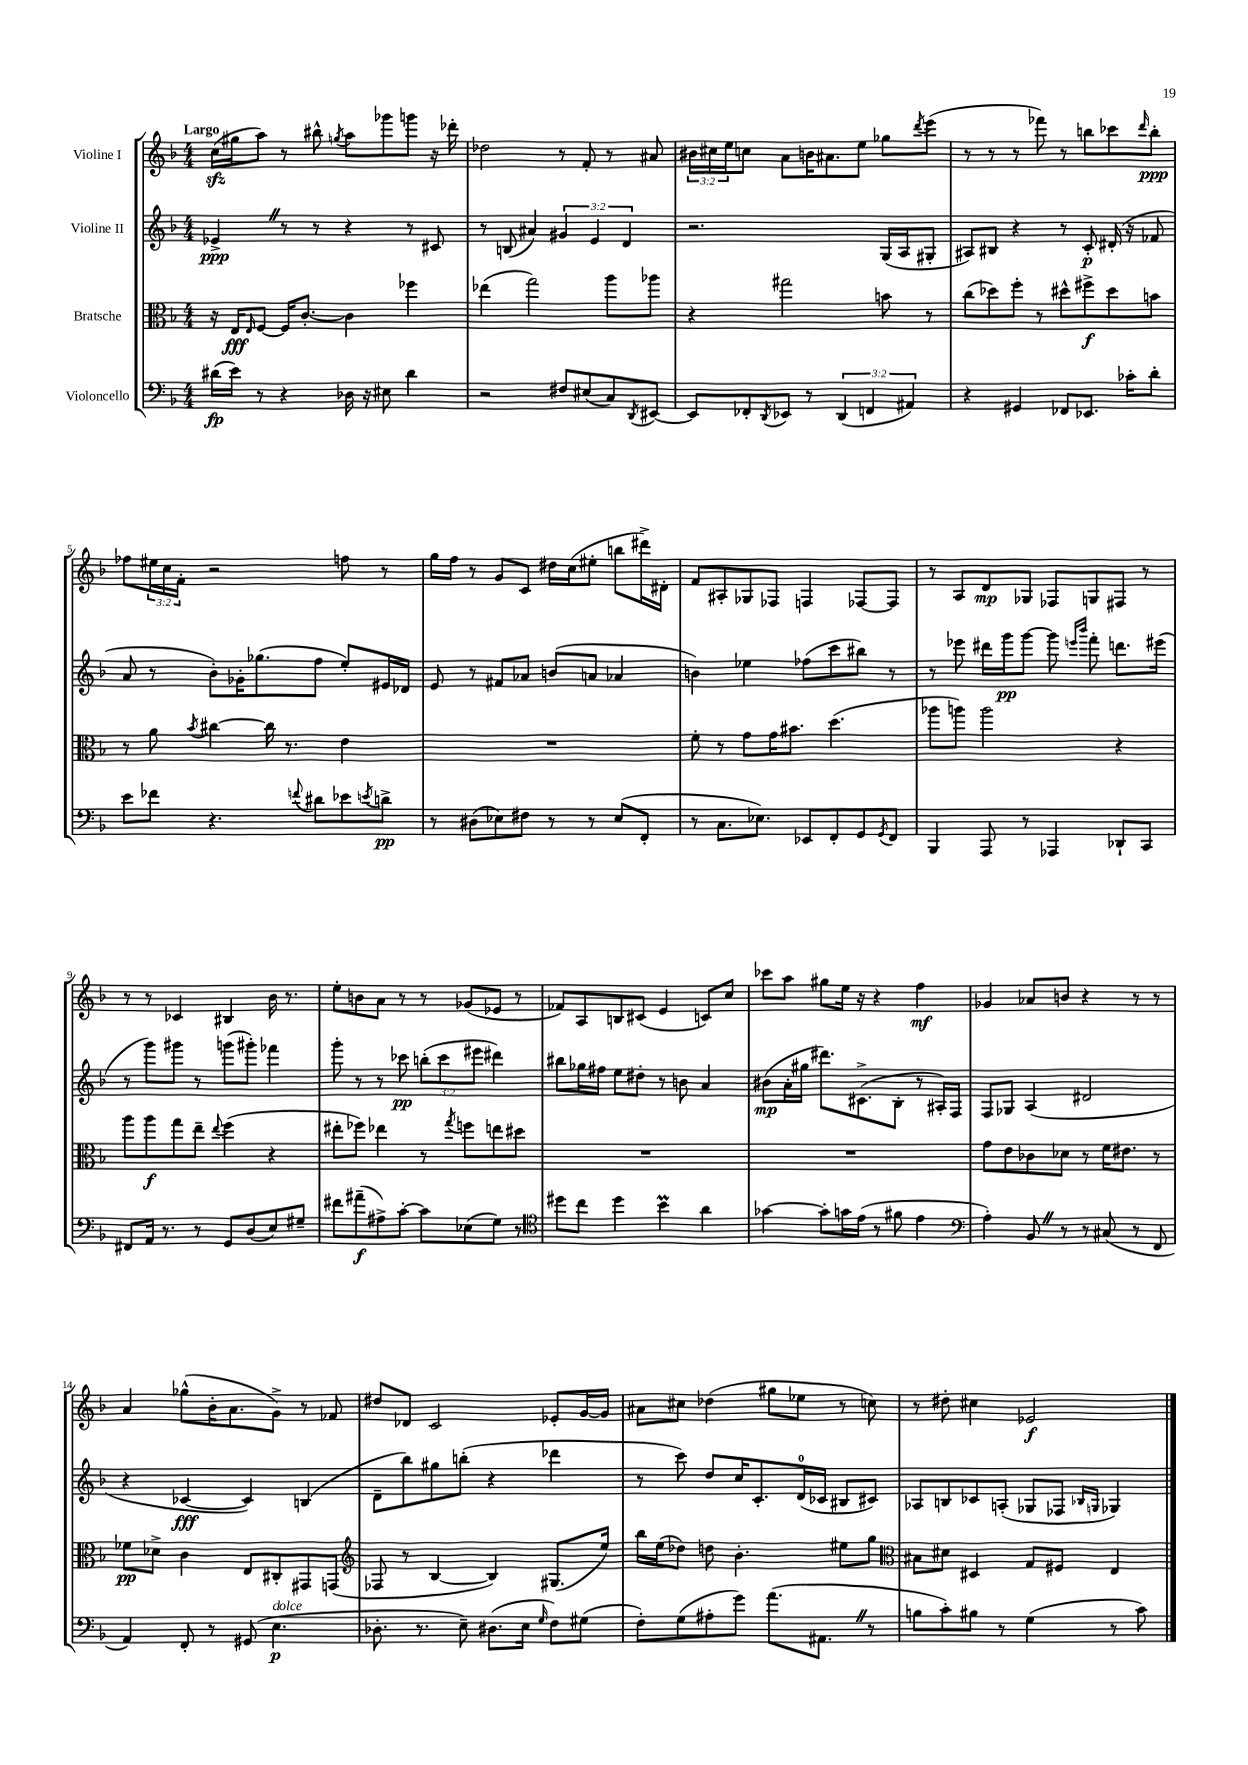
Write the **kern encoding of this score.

**kern	**kern	**kern	**kern
*staff4	*staff3	*staff2	*staff1
*clefF4	*clefC3	*clefG2	*clefG2
*k[b-]	*k[b-]	*k[b-]	*k[b-]
*M4/4	*M4/4	*M4/4	*M4/4
(16d#\LL	16r	4e-^/	(16cc\LL
16e\JJ)	16E/LK	.	16gg#\J
.	16qqE/	.	.
8r	[8F/J	.	8aa\J)
4r	16F/]LK	8r	8r
.	[8.c'/J	.	.
.	.	8r	8bb#^^\
.	.	.	8qgg/
16D-\	4c\]	4r	8aa\L
16r	.	.	.
8E#\	.	.	8ggg-\
4d#\	4ff-\	8r	8ggg\J
.	.	8c#/	16r
.	.	.	16ddd-'\
=	=	=	=
2r	(4ee-\	8r	2dd-\
.	.	(8B/	.
.	2gg\)	4a#/)	.
8F#/L	.	6g#/	8r
(8E#/	.	.	8f'/
.	.	6e/	.
8C/)	8aa\L	.	8r
.	.	6d/	.
8qDD/	.	.	.
[8EE#/J	8aa-\J	.	8a#/
=	=	=	=
8EE#/]L	4r	2.r	24b#\LL
.	.	.	24cc#\
.	.	.	24ee\J
8FF-'/	.	.	8cc\J
8qDD/	.	.	.
8EE-/J	2gg#\	.	8a\L
8r	.	.	16b\K
.	.	.	8.a#\
(6DD/	.	.	.
.	.	.	8ee\J
6FF/	.	.	.
.	8b\	(16G/LL	8gg-\L
.	.	16A/J	.
6AA#/)	.	.	.
.	.	.	8qddd/
.	8r	8G#'/J	(8eee\J
=	=	=	=
4r	(8cc\L	8A#/L)	8r
.	8dd-\)	8B#/J	8r
4GG#/	8ff'\J	4r	8r
.	8r	.	8fff-\)
8FF-/L	8dd#^^\L	8r	8r
8.EE-/J	8ff#^\	8c'/	8bb\L
.	8dd#\	(16d#'/	8ccc-\
16c-'\LK	.	16r	.
.	.	.	16qqddd/
8d'\J	8b\J	8f-/	8bb'\J
=	=	=	=
8e\L	8r	8a/	8ff-\L
8f-\J	8a\	8r	24ee#\L
.	.	.	24cc\
.	.	.	24f'\JJ
.	8qb-/	.	.
4.r	[4cc#\	8b-'\L)	2r
.	.	16g-'\K	.
.	.	(8.gg-\	.
.	16cc#\]	.	.
.	8.r	.	.
8qqf/	.	.	.
8d#\L	.	8ff\J	.
8e-\	4e\	8ee'/L)	8ff\
8qe/	.	.	.
8d^\J	.	16e#/L	8r
.	.	16d-/JJ	.
=	=	=	=
8r	1r	8e/	16gg\LL
.	.	.	16ff\JJ
(8D#\L	.	8r	8r
8E-\)	.	8f#/L	8g/L
8F#\J	.	8a-/J	8c/J
8r	.	(8b/L	16dd#\LL
.	.	.	(16cc\J
8r	.	8a/J	8ee#'\J
(8E-/L	.	4a-/	8bb\L
8FF'/J	.	.	16ddd#^\L)
.	.	.	16d#'\JJ
=	=	=	=
8r	8f'\	4b\)	8f/L
8.C\L	8r	.	8A#'/
.	8g\L	4ee-\	8G-/
8.E-\J)	.	.	.
.	16g\K	.	8F-/J
.	8.b#\J	.	.
8EE-/L	.	(8ff-\L	4F/
8FF'/	(4.dd\	8ccc\	.
8GG/	.	8bb#\J)	[8F-/L
8qGG/	.	.	.
8FF/J	.	8r	8F-/]J
=	=	=	=
4BBB-/	8aa-\L	8r	8r
.	8aa\J)	8eee-\	8A/L
8AAA/	2aa\	16ddd#\LL	8d/
.	.	16ggg\J	.
8r	.	[8ggg\J	8G-/J
4AAA-/	.	8ggg\]	8F-/L
.	.	16qqeee/LL	.
.	.	16qqbbb-/JJ	.
.	.	8fff'\	8G/
8DD-`/L	4r	8.ddd\L	8F#/J
8CC/J	.	.	8r
.	.	(16eee#\Jk	.
=	=	=	=
8FF#/L	8aa\L	8r	8r
16AA/Jk	8aa\	8ggg\L)	8r
8.r	.	.	.
.	8gg\	8ggg#\J	4c-/
8r	8ee~\J	8r	.
.	8qqee/	.	.
8GG/L	(4ff\	(8ggg\L	4B#/
(8D/	.	8ggg#'\J)	.
8E/)	4r	4fff-\	16b-\
.	.	.	8.r
8G#~/J	.	.	.
=	=	=	=
8f#\L	8ee#'\L	8ggg'\	8ee'\L
(8a#~\	8ff-\J)	8r	8b\
8A#^\)	4ee-\	8r	8a\J
[8c'\J	.	8ccc-\	8r
8c\]L	8r	(12bb'\L	8r
.	.	12ccc-\	.
.	8qgg/	.	.
(8E-\	8ff\L	.	(8g-/L
.	.	12eee#\J	.
8G\J)	8ee\	4ddd#\)	8e-/J
8r	8dd#\J	.	8r
=	=	=	=
*clefC4	*	*	*
8dd#\L	1r	8bb#\L	8f-/L)
8cc\J	.	16gg-\L	8A/
.	.	16ff#\JJ	.
4dd#\	.	8ee\L	8B/
.	.	8dd#'\J	(8c#/J
4b-\	.	8r	4e/
.	.	8b\	.
4a\	.	4a/	8c/L)
.	.	.	8cc/J
=	=	=	=
[4g-\	1r	(8b#\L	8ccc-\L
.	.	16a'\L	8aa\J
.	.	16gg#\JJ	.
8g-'\]L	.	8.ddd#\L)	8gg#\L
16g\L	.	.	16ee\Jk
(16e\JJ	.	(8.c#^\	16r
8r	.	.	4r
8f#\	.	8B-'\J	.
4e\	.	8r	4ff\
.	.	16A#'/LL)	.
.	.	16F/JJ	.
=	=	=	=
*clefF4	*	*	*
4A'\)	8g\L	8F/L	4g-/
.	8e\	8G-/J	.
8BB-/	8c-\	(4A/	8a-/L
8r	8d-\J	.	8b/J
8r	8r	2d#/	4r
(8C#/	16f\LK	.	.
.	8.e#\J	.	.
8r	.	.	8r
8FF/	8r	.	8r
=	=	=	=
4AA/)	8f-\L	4r	4a/
.	8d-^\J	.	.
8FF'/	4c\	[4c-/	(8gg-^^\L
8r	.	.	16b-'\K
.	.	.	8.a\
(8GG#/	8E/L	4c-/])	.
4.E\	8C#'/	.	8g^\J)
.	8GG#/	(4B/	8r
.	(8GG/J	.	8f-/
=	=	=	=
*	*clefG2	*	*
8.D-'\	8F-/	8d~\L	8dd#/L
.	8r	8bb-\)	8d-/J
8.r	.	.	.
.	[4B-/	8gg#\	2c/
8E~\)	.	(8bb'\J	.
(8.D#\L	4B-/])	4r	.
16E\Jk	.	.	.
16qqG/	.	.	.
8F\L)	(8.G#/L	4ddd-\	8e-'/L
(8G#\J	.	.	[16g/L
.	16ee/Jk)	.	16g/]JJ
=	=	=	=
8F'\L)	16bb-\LL	8r	8a#\L
.	(16ee\J	.	.
(8G\	8dd-\J)	8ccc\)	8cc#\J
8A#'\	8dd\	8dd/L	(4dd-\
8g\J)	4.b-'\	16cc/K	.
.	.	8.c'/	.
(8.a\L	.	.	8gg#\L
.	.	(16d/L	8ee-\J
8.AA#\J	.	16c-/JJ	.
.	8ee#\L	8B#/L	8r
8r	8gg\J	8c#/J)	8cc\)
=	=	=	=
*	*clefC3	*	*
8B\L	8B#\L	8A-/L	8r
8c'\)	8d#\J	8B/	8dd#'\
8B#\J	4D#/	8c-/	4cc#\
8r	.	(8A'/J	.
(4G\	8G/L	8G-/L	2e-/
.	8F#/J	8F-/J	.
.	.	16qqB-/LL	.
.	.	16qqG/JJ	.
8r	4E/	4G-/)	.
8c\)	.	.	.
==	==	==	==
*-	*-	*-	*-
